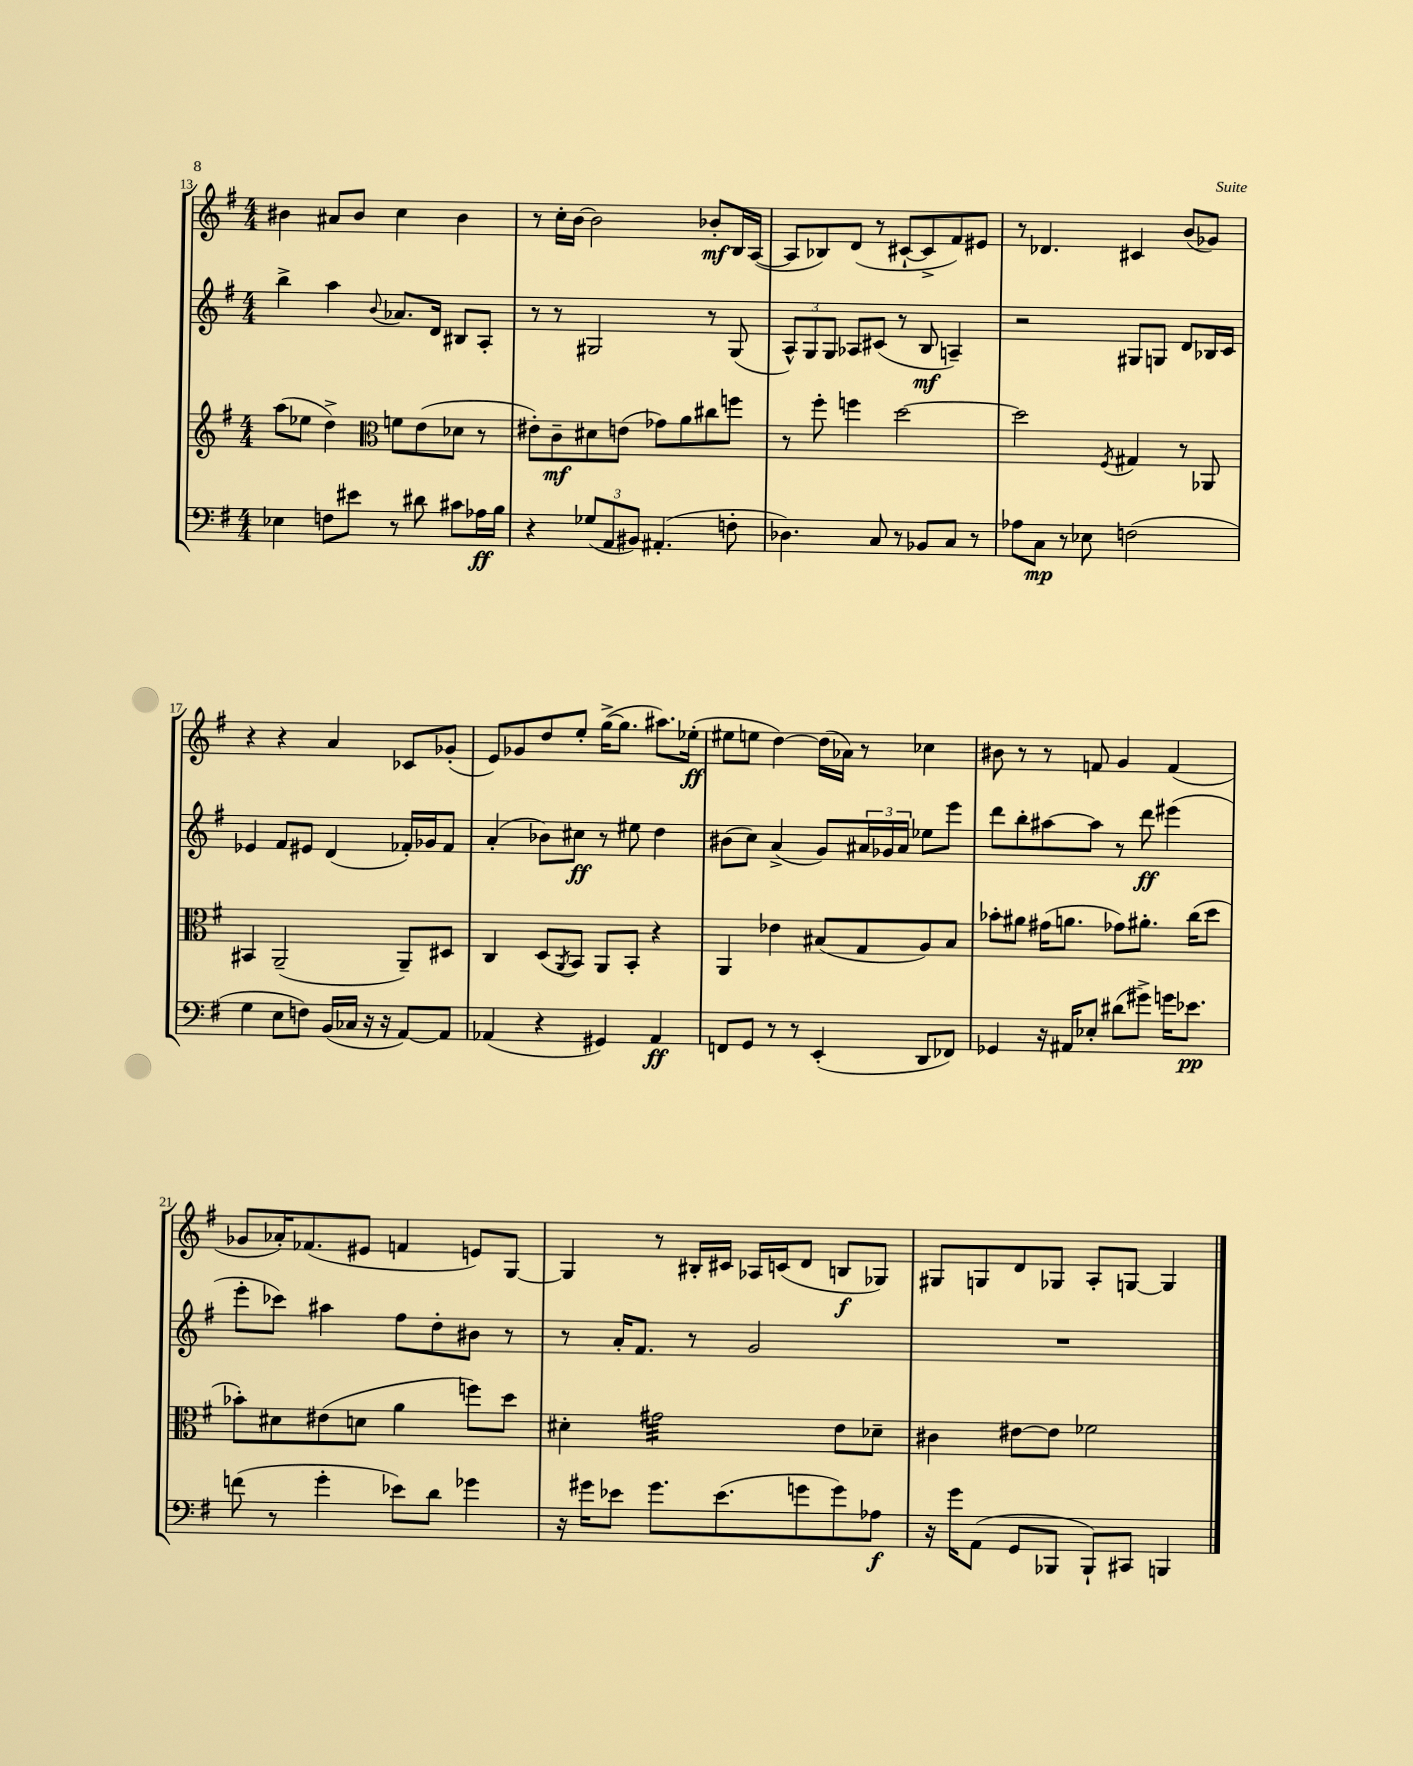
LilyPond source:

<<
\new StaffGroup <<
\new Staff = "s0" {
    \clef treble \key g \major \numericTimeSignature \time 4/4
    bis'4 ais'8 bis'8 c''4 bis'4 |
    r8 c''16-. b'16~ b'2 bes'8-.\mf b16 a16~( |
    a8 bes8) d'8( r8 cis'8~-! cis'8-> fis'8) eis'8 |
    r8 des'4. cis'4 b'8( ges'8) |
    r4 r4 a'4 ces'8 ges'8-.( |
    e'8) ges'8 d''8 e''8-. g''16~->( g''8. ais''8.) ees''16-.\ff( |
    eis''8 e''8 d''4~) d''16( aes'16) r8 ces''4 |
    bis'8 r8 r8 f'8 g'4 f'4( |
    ges'8 aes'16-.) fes'8.( eis'8 f'4 e'8) g8~ |
    g4 r8 bis16-. cis'16 aes16 c'16( d'8 b8\f ges8) |
    gis8 g8 d'8 ges8 a8-. g8~ g4 \bar "|." |
}
\new Staff = "s1" {
    \clef treble \key g \major \numericTimeSignature \time 4/4
    b''4-> a''4 \appoggiatura { b'8 } aes'8. d'16 bis8 a8-. |
    r8 r8 gis2 r8 gis8( |
    \tuplet 3/2 { a8-^) g8 g8 } aes8 cis'8( r8 b8\mf a4--) |
    r2 gis8 g8 d'8 bes16 c'16 |
    ees'4 fis'8 eis'8 d'4( fes'16-.) ges'16 fes'8 |
    a'4-.( bes'8) cis''8\ff r8 eis''8 d''4 |
    bis'8( c''8) a'4->( g'8) \tuplet 3/2 { ais'16 ges'16 ais'16 } ees''8 e'''8 |
    d'''8 b''8-. ais''8~ ais''8 r8 d'''8\ff eis'''4( |
    e'''8-. ces'''8) ais''4 fis''8 d''8-. bis'8 r8 |
    r8 a'16-. fis'8. r8 g'2 |
    R1 \bar "|." |
}
\new Staff = "s2" {
    \clef treble \key g \major \numericTimeSignature \time 4/4
    a''8( ees''8 d''4->) \clef alto f'8 e'8( des'8 r8 |
    eis'8-.) c'8--\mf dis'8 e'8( ges'8) a'8 cis''8 f''8 |
    r8 fis''8-. f''4 d''2~ |
    d''2 \acciaccatura { fis8 } gis4 r8 aes,8 |
    bis,4 a,2--( a,8--) dis8 |
    c4 d8( \acciaccatura { a,8 } b,8) a,8 b,8-. r4 |
    a,4 ees'4 bis8( g8 a8) bis8 |
    bes'8-. ais'8 gis'16( a'8. ges'8) ais'8.-. c''16( d''8 |
    bes'8-.) dis'8 eis'8( d'8 a'4 f''8) d''8 |
    dis'4-. gis'2:32 e'8 des'8-- |
    cis'4 eis'8~ eis'8 fes'2 \bar "|." |
}
\new Staff = "s3" {
    \clef bass \key g \major \numericTimeSignature \time 4/4
    ees4 f8 eis'8 r8 dis'8 cis'8 aes16\ff b16 |
    r4 \tuplet 3/2 { ges8( a,8 bis,8) } ais,4.-.( f8-. |
    des4.) c8 r8 bes,8 c8 r8 |
    aes8 c8\mp r8 ees8 f2( |
    g4 e8 f8) b,16( ces16 r16 r16 a,8~) a,8 |
    aes,4( r4 gis,4) aes,4\ff |
    f,8 g,8 r8 r8 e,4-.( d,8 fes,8) |
    ges,4 r16 ais,16 ees8-. dis'8( gis'8->) g'16 ees'8.\pp |
    f'8( r8 g'4-. ees'8) d'8 ges'4 |
    r16 gis'16 ees'8 gis'8. ees'8.( g'8 g'8) aes8\f |
    r16 g'16 a,8( g,8 bes,,8 bes,,8-!) cis,8 b,,4 \bar "|." |
}
>>
>>
\layout { \context { \Score currentBarNumber = #13 } }
